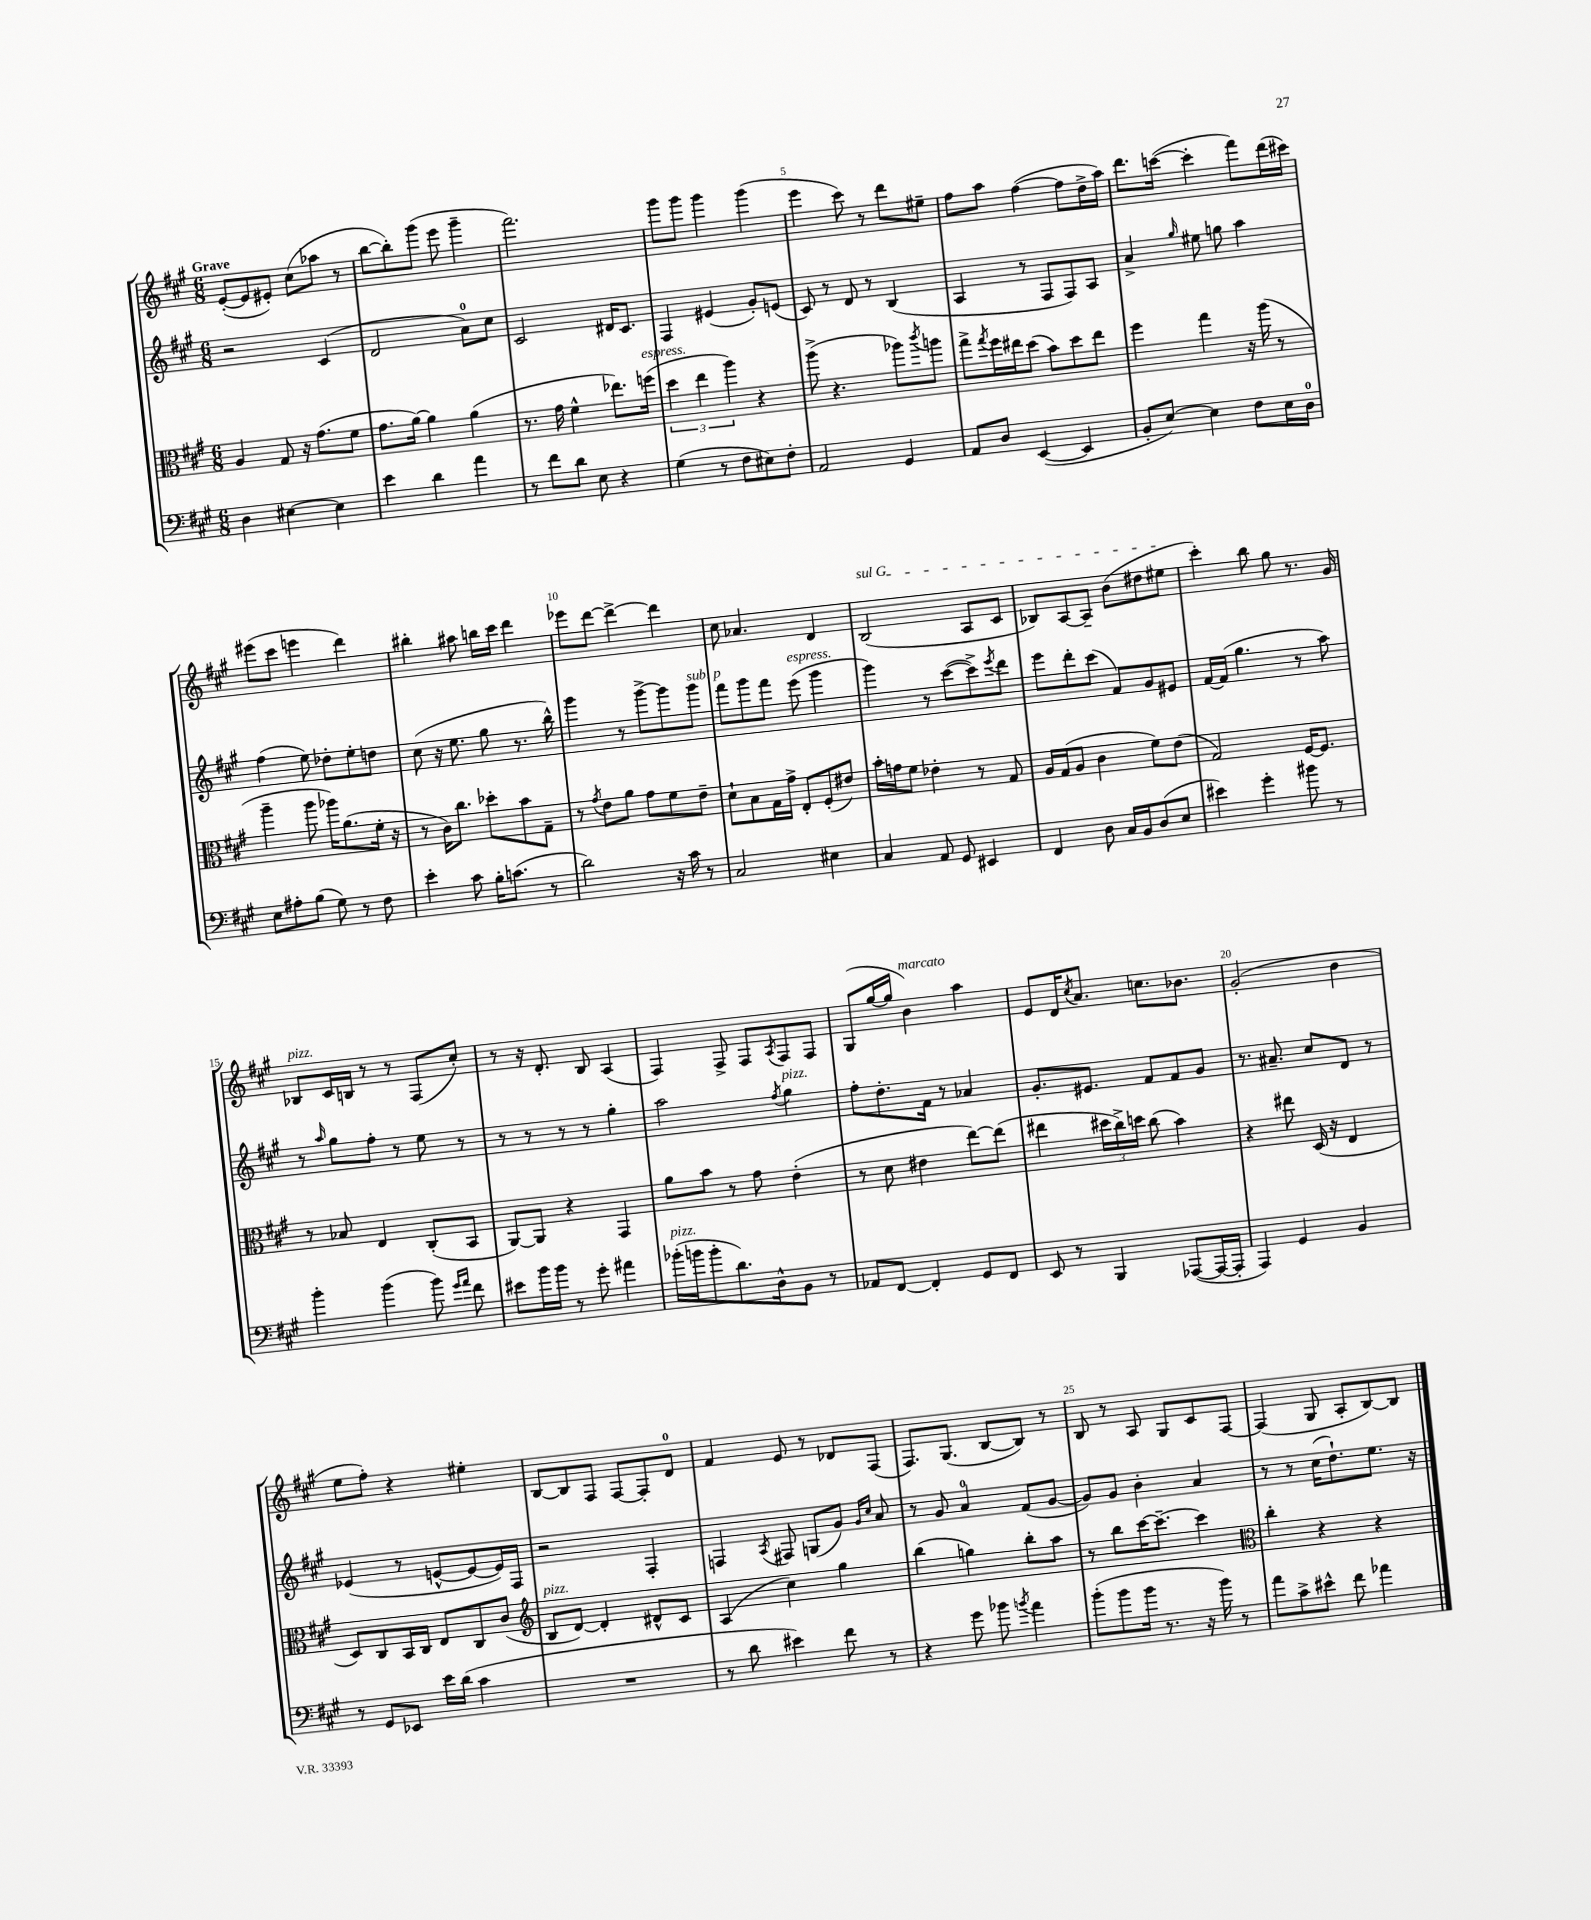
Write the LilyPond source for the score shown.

<<
\new StaffGroup <<
\new Staff = "s0" {
    \clef treble \key a \major \numericTimeSignature \time 6/8 \tempo "Grave"
    e'8~-.( e'8 eis'8-.) cis''8( aes''8 r8 |
    b''8~ b''8-.) gis'''8( e'''8 gis'''4-- |
    fis'''2.) |
    gis'''8 gis'''8 gis'''4 gis'''4( |
    e'''4 cis'''8) r8 d'''8 eis''8-- |
    fis''8 a''8 fis''4~( fis''8 d''16-> a''16) |
    d'''8. c'''16~( c'''4-. fis'''8) d'''16( cis'''16) |
    eis'''8( cis'''8 e'''4 d'''4) |
    bis''4-. ais''8 b''16 cis'''16 d'''4 |
    ees'''8 d'''8~ d'''4~-> d'''4 |
    cis''8 aes'4. d'4 |
    \once \override TextSpanner.bound-details.left.text = \markup { \italic "sul G" } b2\startTextSpan( a8 cis'8 |
    bes8) a8~ a8-- b'8( dis''8 eis''8\stopTextSpan |
    cis'''4-.) b''8 gis''8 r8. gis'16 |
    bes8^\markup { \italic "pizz." } cis'16 b16 r8 r8 fis8( cis''8-.) |
    r8 r16 d'8.-. b8 a4( |
    fis4) fis8-> fis8 \acciaccatura { a8 } fis8 fis8 |
    gis8( gis''16~ gis''16 b'4^\markup { \italic "marcato" }) a''4 |
    e'8 d'16 \acciaccatura { cis''8 } a'8. c''8. bes'8. |
    gis'2-.( b'4 |
    e''8 fis''8-.) r4 eis''4-. |
    b8~ b8 fis8 fis8~ fis8-. d'8-0 |
    fis'4 e'8 r8 des'8 fis8( |
    fis8.) gis8.( b8~ b8) r8 |
    b8 r8 a8 gis8 cis'8 fis8~ |
    fis4( gis8 a8-. b8~) b8 \bar "|." |
}
\new Staff = "s1" {
    \clef treble \key a \major \numericTimeSignature \time 6/8
    r2 cis'4( |
    d'2 a'8-0) cis''8 |
    cis'2 dis'16 cis'8. |
    fis4 eis'4( gis'8-.) e'8( |
    cis'8) r8 d'8 r8 b4( |
    a4 r8 fis8 fis8) a8 |
    a'4-> \grace { gis''16 } eis''8 g''8 a''4 |
    fis''4( e''8) des''8-. e''8-. d''8 |
    cis''8( r16 e''8. gis''8 r8. b''16-^) |
    gis'''4 r8 gis'''8~-> gis'''8 gis'''8^\markup { \italic "sub. p" } |
    fis'''8 gis'''8 fis'''8 e'''8^\markup { \italic "espress." }( gis'''4 |
    gis'''4) r8 cis'''8~( cis'''8->) \acciaccatura { e'''8 } d'''8 |
    e'''8 d'''8-. cis'''8( fis'8) gis'8 eis'8 |
    fis'16~ fis'16( gis''4. r8 a''8) |
    r8 \grace { a''16 } gis''8 fis''8-. r8 e''8 r8 |
    r8 r8 r8 r8 gis''4-. |
    a''2 \acciaccatura { fis''8 } gis''4^\markup { \italic "pizz." } |
    fis''8-. d''8.-. fis'16 r8 aes'4 |
    gis'8.-. eis'8. fis'8 fis'8 gis'8 |
    r8. ais'8.-- cis''8 d'8 r8 |
    ees'4( r8 e'8~-^ e'8~ e'16) fis16 |
    r2 fis4-. |
    f4 \acciaccatura { a8 } fis8 g8( gis'8) \grace { gis'16 cis''16 } a'8 |
    r8 gis'8 a'4-0 fis'8( gis'8~ |
    gis'8) gis'8 b'4-. a'4 |
    r8 r8 cis''16( d''8.-!) e''8. r16 \bar "|." |
}
\new Staff = "s2" {
    \clef alto \key a \major \numericTimeSignature \time 6/8
    a4 gis8 r16 gis'8.( fis'8 |
    gis'8. a'16~) a'4 a'4( |
    r8. gis'16 fis'4-^ ees''8.) f''16^\markup { \italic "espress." }( |
    \tuplet 3/2 { d''4 e''4 a''4) } r4 |
    a''8->( r4. aes''8) \acciaccatura { cis'''8 } a''8 |
    gis''8-> \acciaccatura { gis''8 } fis''16 eis''16 d''8( b'8) d''8 eis''8 |
    fis''4 gis''4 r16 a''16( r8 |
    a''4-- a''8 aes''16) a'8.( fis'16-. r16 |
    r8 cis'16) cis''8. des''8-. b'8 gis8-- |
    r8 \acciaccatura { gis'8 } e'8 a'8 gis'8 fis'8 e'8-- |
    d'8-! b8 gis16 gis'16-> e8-. fis8-.( eis'8) |
    b'16-. g'16 fis'8 ees'4-. r8 gis8 |
    a16 gis16( a8 cis'4 fis'8) e'8( |
    gis2) fis16~ fis8. |
    r8 bes8 e4 cis8-.( b,8 |
    a,8~) a,8 r4 gis,4 |
    a'8 b'8 r8 gis'8 e'4-.( |
    r8 d'8 eis'4 e''8~) e''8( |
    eis''4 \tuplet 3/2 { dis''16 cis''16->) d''16 } cis''8( b'4) |
    r4 eis''8 d16( r16 e4 |
    d8) cis8 b,16 cis16 e8 cis8 cis'8( |
    \clef treble b8^\markup { \italic "pizz." } d'8~) d'4-. dis'8-^ cis'8 |
    a4( cis''4) gis''4 |
    b''4( g''4) b''8-. a''8 |
    r8 b''8 cis'''16~ cis'''8.~-- cis'''4 |
    \clef alto cis''4-. r4 r4 \bar "|." |
}
\new Staff = "s3" {
    \clef bass \key a \major \numericTimeSignature \time 6/8
    d4 eis4~ eis4 |
    e'4 d'4 a'4 |
    r8 fis'8 d'8 e8 r4 |
    gis4( r8 fis8 eis8) fis8-. |
    a,2 gis,4 |
    a,8 d8 e,4~( e,4 |
    b,8-. e8~) e4 fis8 e16 d16-0 |
    e8 ais8-. b8( gis8) r8 fis8 |
    e'4-. cis'8 b16-. c'8.( r8 |
    d'2) r16 cis'16 r8 |
    cis2 eis4 |
    cis4 a,8 gis,8 eis,4 |
    fis,4 d8 cis16 b,16 d8( e8 |
    eis'4) gis'4-. bis'8 r8 |
    b'4-. b'4( b'8) \grace { gis'16 a'16 } fis'8 |
    eis'8 b'16 b'16 r8 gis'8-. ais'4 |
    bes'16-.^\markup { \italic "pizz." }( b'16 b'8-. d'8.) d16-^ b,8 r8 |
    aes,8 fis,8~ fis,4-. gis,8 fis,8 |
    e,8 r8 b,,4 aes,,8~( aes,,16~ aes,,16-. |
    a,,4) gis,4 b,4 |
    r8 gis,8 ees,8 e'16 d'16( cis'4 |
    R2. |
    r8 d'8 eis'4) fis'8 r8 |
    r4 gis'8 bes'8 \acciaccatura { b'8 } a'4 |
    b'8-.( b'8 b'16 r8. r16 b'16) r8 |
    a'8 cis'8-> eis'8-^ fis'8 aes'4 \bar "|." |
}
>>
>>
\layout { \context { \Score \override BarNumber.break-visibility = ##(#f #t #t) barNumberVisibility = #(every-nth-bar-number-visible 5) } }
